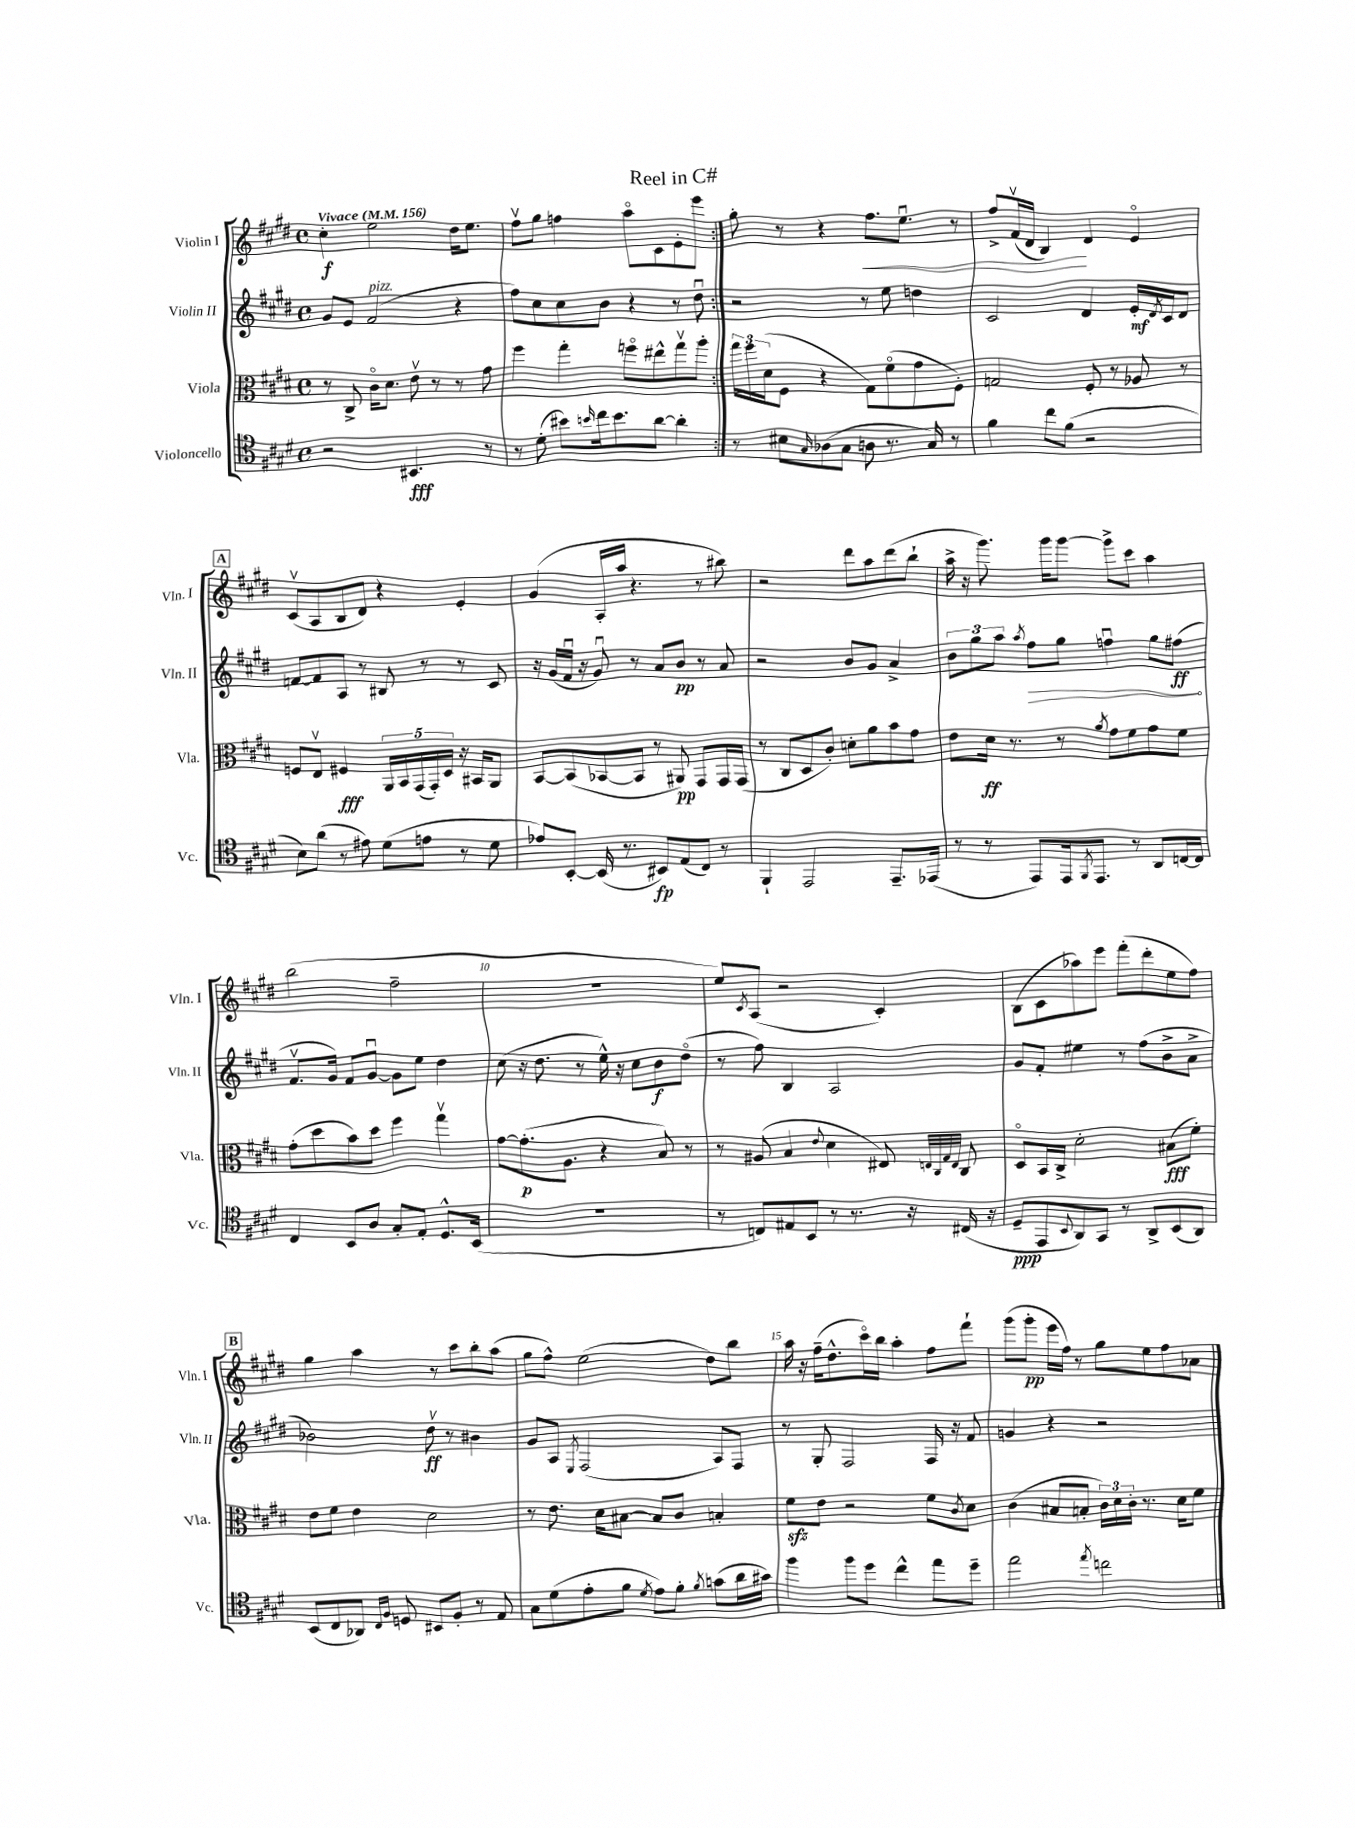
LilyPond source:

\header { title = "Reel in C#" }
<<
\new StaffGroup <<
\new Staff = "s0" \with { instrumentName = "Violin I" shortInstrumentName = "Vln. I" } {
    \clef treble \key e \major \defaultTimeSignature \time 4/4 \tempo "Vivace" 4 = 156
    \repeat volta 2 { cis''4-.\f e''2 dis''16 e''8. |
    fis''8\upbow gis''8 f''4 a''8\flageolet cis'8 e'8-. e'''8 | }
    gis''8-. r8 r4 fis''8.\< e''8.\downbow r8 |
    fis''8-> fis'16\upbow( dis'16 b4\!) dis'4 e'4\flageolet |
    \mark \markup { \box "A" } cis'8\upbow( a8 b8 dis'8) r4 e'4-. |
    gis'4( a16-. a''16 r4. r8 bis''8) |
    r2 dis'''8 a''8 dis'''8( b''8-! |
    a''16-> r16 gis'''8.) gis'''16 gis'''8~ gis'''8-> cis'''8 a''4 |
    b''2( fis''2-- |
    R1 |
    e''8) \acciaccatura { cis'8 } a8( r2 cis'4-.) |
    b8( cis'8 aes''8) e'''8 fis'''8-.( dis'''8-. e''8 fis''8) |
    \mark \markup { \box "B" } gis''4 a''4 r8 cis'''8 b''8-. a''8( |
    gis''8 fis''8-^) e''2( dis''8) b''8 |
    a''16 r16 fis''16--( dis''8.-^ cis'''16\flageolet) b''16 a''4-. fis''8 fis'''8-! |
    gis'''8( gis'''8-.\pp e'''16 fis''16) r8 gis''8 e''8 fis''8 aes'8 \bar "|." |
}
\new Staff = "s1" \with { instrumentName = "Violin II" shortInstrumentName = "Vln. II" } {
    \clef treble \key e \major \defaultTimeSignature \time 4/4
    \repeat volta 2 { gis'8 e'8 fis'2^\markup { \italic "pizz." }( r4 |
    fis''8) cis''8 cis''8 b'8 r4 r8 dis''8\downbow | }
    r2 r8 e''8 d''4 |
    cis'2 dis'4 e'16-.\mf \acciaccatura { dis'8 } cis'16 dis'8 |
    \mark \markup { \box "A" } f'8~ f'8 a8 r8 bis8 r8 r8 cis'8 |
    r16 gis'16( fis'16\downbow r16 gis'8\downbow) r8 a'8 b'8\pp r8 a'8 |
    r2 b'8 gis'8 a'4-> |
    \tuplet 3/2 { b'8 gis''8 a''8 } \acciaccatura { a''8 } \once \override Hairpin.circled-tip = ##t fis''8\> gis''8 f''4\downbow gis''8 fis''8\ff\!( |
    fis'8.\upbow gis'16) fis'8 gis'8~\downbow gis'8 e''8 dis''4 |
    cis''8( r16 dis''8. r8 e''16-^) r16 cis''8 b'8\f dis''8\flageolet( |
    r8 fis''8) b4 a2 |
    gis'8 fis'8-. eis''4 r8 fis''8( b'8-> a'8-> |
    \mark \markup { \box "B" } bes'2) dis''8\upbow\ff r8 bis'4 |
    gis'8 a8 \acciaccatura { e8 } fis2( a8) fis8 |
    r8 gis8-. fis2 fis16 r16 fis'8 |
    g'4 r4 r2 \bar "|." |
}
\new Staff = "s2" \with { instrumentName = "Viola" shortInstrumentName = "Vla." } {
    \clef alto \key e \major \defaultTimeSignature \time 4/4
    \repeat volta 2 { r8 cis8-> cis'16\flageolet dis'8. e'8\upbow r8 r8 gis'8 |
    fis''4 gis''4-. f''8\flageolet eis''8-^ gis''8\upbow a''8-. | }
    \tuplet 3/2 { gis''16 fis''16 dis'16( } fis8 r4 gis8) fis'8\flageolet( gis'8 fis8-.) |
    g2 fis8-. r8 aes8 r8 |
    \mark \markup { \box "A" } f8 e8\upbow fis4\fff \tuplet 5/4 { a,16 b,16 gis,16( gis,16-.) dis16 } r16 bis,16 a,8 |
    b,8~ b,8( bes,8~ bes,8 r8 ais,8\pp) gis,8 gis,16 gis,16( |
    r8 cis8 dis8 cis'8-.) d'8-. a'8 b'8 gis'8 |
    e'8 dis'16\ff r8. r8 \acciaccatura { a'8 } gis'8 fis'8 gis'8 fis'8 |
    gis'8-.( dis''8 b'8) dis''8 fis''4 gis''4\upbow |
    gis'8~ gis'8.-.\p( a8. r4 b8) r8 |
    r8 ais8( b4 \appoggiatura { e'8 } dis'4 eis8) \grace { e32 cis32 gis32 e32 } cis8 |
    dis8\flageolet b,16 cis16-> dis'2-. bis8\fff( fis'8-.) |
    \mark \markup { \box "B" } e'8 fis'8 e'4 dis'2 |
    r8 e'8. dis'16 bis8~ bis8 cis'8 b4-. |
    fis'8\sfz e'8 r2 fis'8 \acciaccatura { cis'8 } dis'8 |
    cis'4( bis8 b8-. \tuplet 3/2 { cis'16) dis'16 cis'16-. } r8. dis'16 fis'8 \bar "|." |
}
\new Staff = "s3" \with { instrumentName = "Violoncello" shortInstrumentName = "Vc." } {
    \clef tenor \key e \major \defaultTimeSignature \time 4/4
    \repeat volta 2 { r2 bis,4.\fff r8 |
    r8 dis'8-.( bis'8) \grace { b'16 } cis''16 b'8. a'8~ a'4-. | }
    r8 bis8 \grace { gis16 } aes8( gis8 a8 r8. gis16) r8 |
    fis'4 cis''8 fis'8( r2 |
    \mark \markup { \box "A" } b8) a'8( r8 eis'8) dis'8( e'8 r8 dis'8 |
    ees'8) b,8~-. b,16( r8. bis,8\fp) e8( cis8) r8 |
    fis,4-! e,2 e,8.-- ees,16( |
    r8 r8 e,8) e,16 \acciaccatura { fis,8 } e,8. r8 a,8 c16~ c16 |
    cis4 b,8 a8 gis8-. e8-. dis8.-^ b,16( |
    R1 |
    r8 c8) eis8 b,8 r8 r8. r16 cis16( r16 |
    dis8--\ppp e,8 \appoggiatura { b,8 } a,8) gis,8 r8 a,8-> b,8( a,8) |
    \mark \markup { \box "B" } b,8( cis8 aes,8) \grace { cis16 fis16 } d8 bis,8 fis8-. r8 e8 |
    gis8 dis'8( e'8-. fis'8 \acciaccatura { dis'8 } e'8) fis'8-. \acciaccatura { fis'8 } g'8( a'16 gis'16) |
    fis''4 fis''8 dis''8 cis''4-^ e''8 dis''8-- |
    e''2 \acciaccatura { e''8 } c''2 \bar "|." |
}
>>
>>
\layout { \context { \Score \override BarNumber.break-visibility = ##(#f #t #t) barNumberVisibility = #(every-nth-bar-number-visible 5) } }
